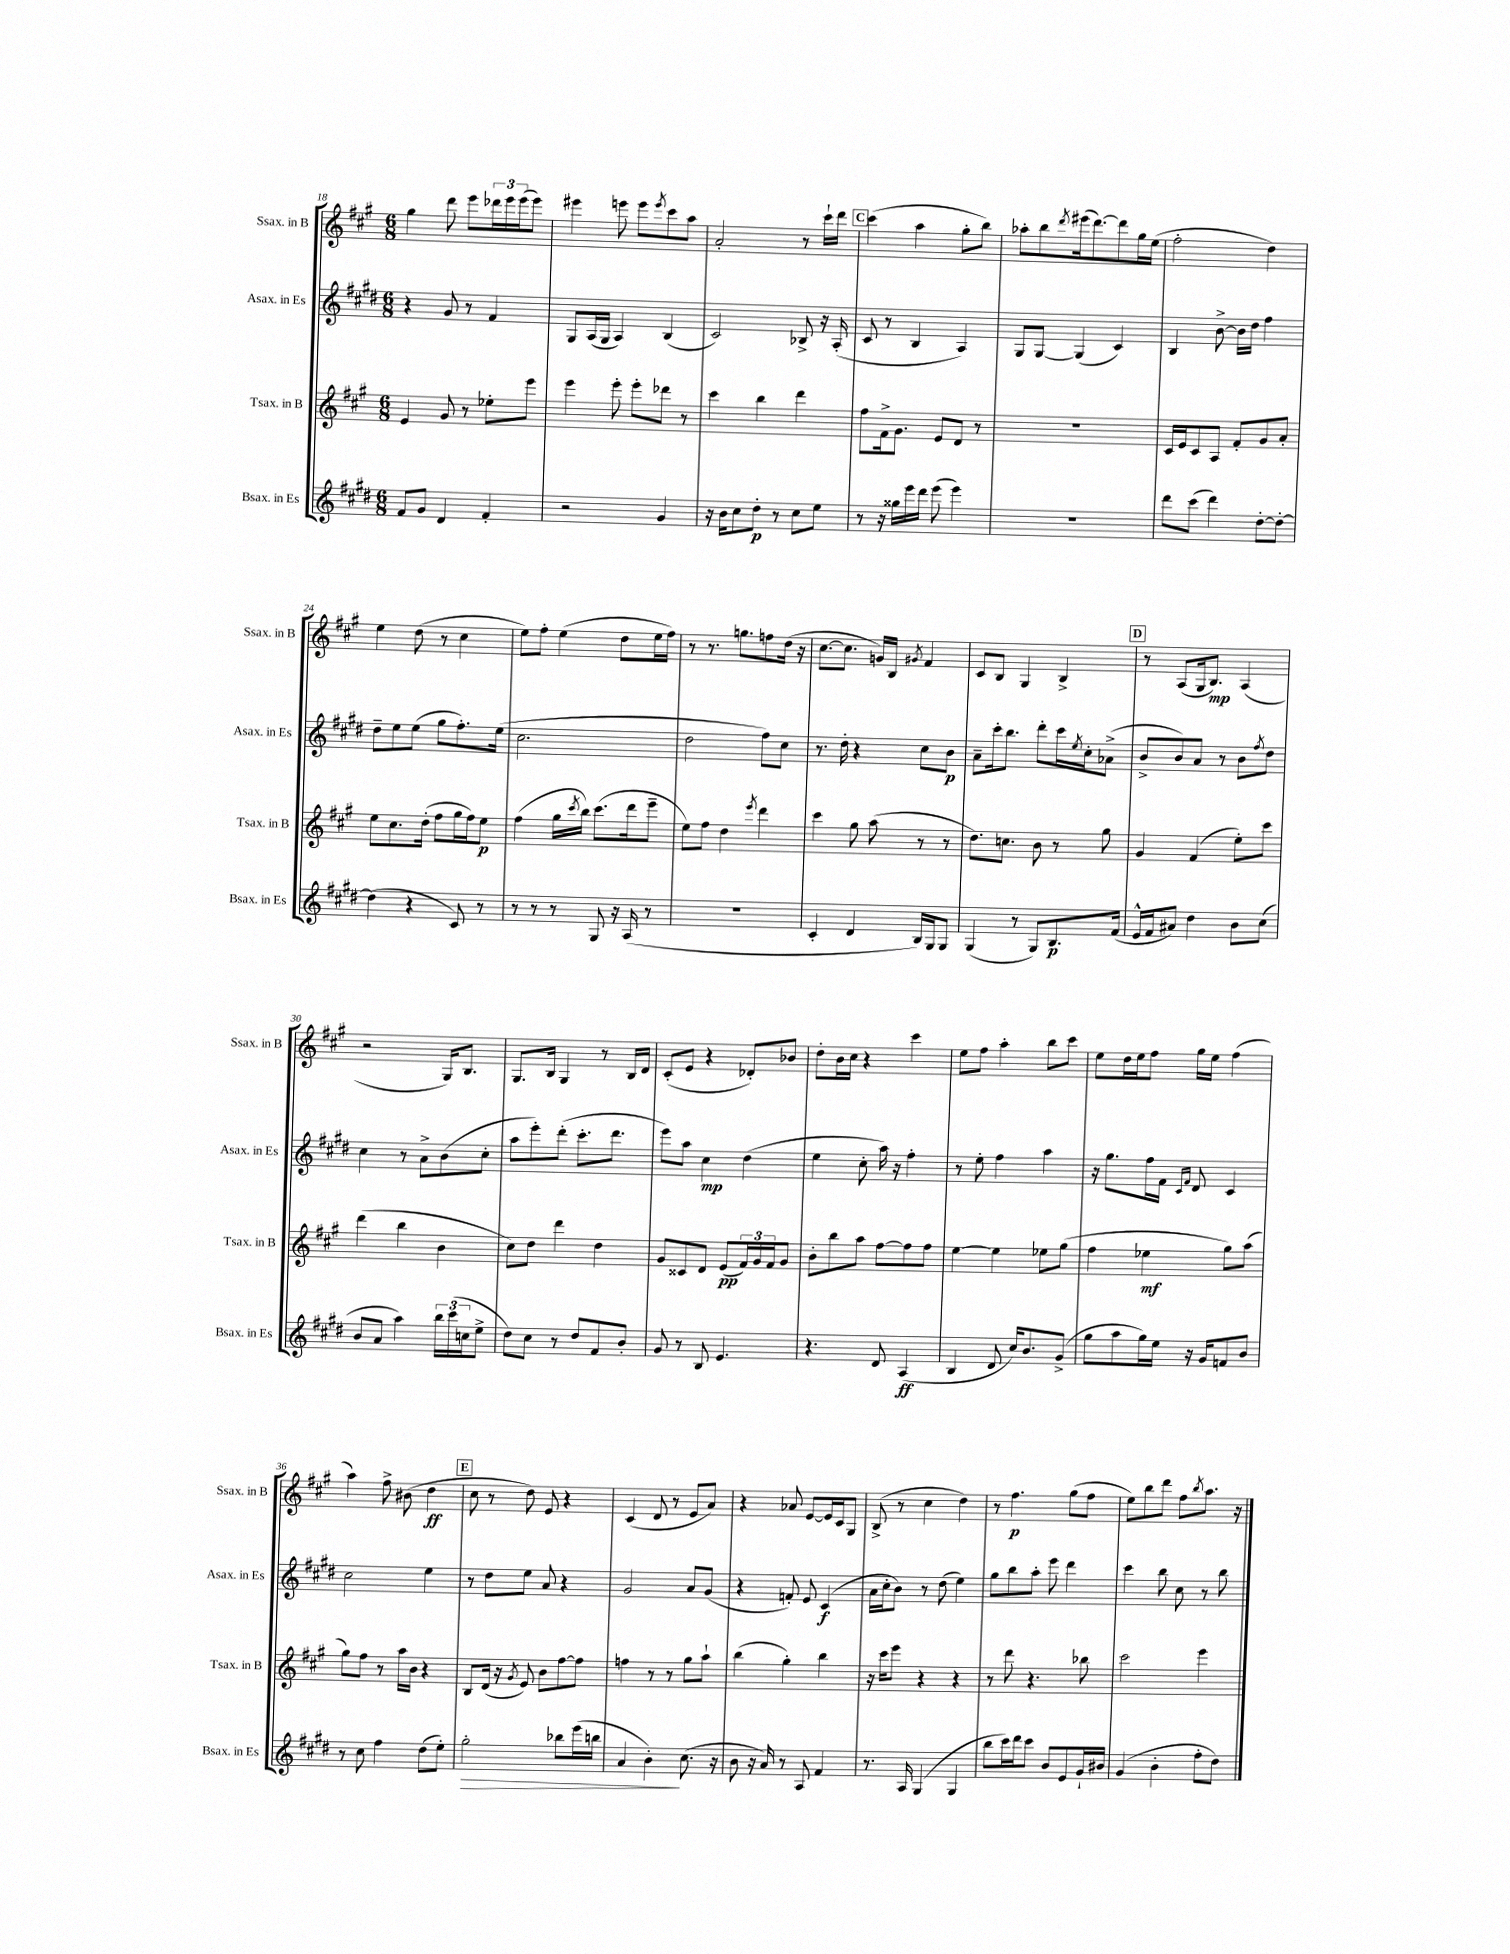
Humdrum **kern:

**kern	**kern	**kern	**kern
*staff4	*staff3	*staff2	*staff1
*clefG2	*clefG2	*clefG2	*clefG2
*k[f#c#g#d#]	*k[f#c#g#]	*k[f#c#g#d#]	*k[f#c#g#]
*M6/8	*M6/8	*M6/8	*M6/8
8f#	4e	4r	4gg#
8g#	.	.	.
4d#	8g#	8g#	8ddd
.	8r	8r	8eee
4f#'	8ee-'	4f#	24ddd-
.	.	.	24eee
.	.	.	(24eee
.	8eee	.	8eee)
=	=	=	=
2r	4eee	8G#	4eee#
.	.	(16A	.
.	.	16G#	.
.	8eee'	4A)	8eee
.	8eee'	.	8eee
.	.	.	8qeee
4g#	8ddd-	(4B	8ccc#
.	8r	.	8aa
=	=	=	=
16r	4ccc#	2c#)	2a'
16b	.	.	.
8cc#	.	.	.
8dd#'	4bb	.	.
8r	.	.	.
8cc#	4ddd	8B-^	8r
8ee	.	16r	16ccc#`
.	.	(16A'	16ddd
=	=	=	=
8r	8ff#	8c#	(4ccc#
16r	16f#^	8r	.
16gg##	8.g#	.	.
16eee	.	4B	4aa
16ddd#	.	.	.
(8eee	8e	.	.
4eee)	8d	4A)	8gg#'
.	8r	.	8bb)
=	=	=	=
2.r	2.r	8G#	8aa-'
.	.	[8G#	8bb
.	.	.	8qddd
.	.	(4G#]	(16eee#
.	.	.	[8.ddd)
.	.	4c#)	8ddd]
.	.	.	16gg#
.	.	.	(16ee
=	=	=	=
8ddd#	16c#	4B	2ff#'
.	16e	.	.
(8ccc#	8c#	.	.
4ddd#)	8A	[8b^	.
.	8f#'	16b]	.
.	.	16dd#	.
[8dd#'	8g#	4ff#	4dd)
8dd#'_	8a'	.	.
=	=	=	=
(4dd#]	8ee	8dd#~	4ee
.	8.cc#	8ee	.
4r	.	(8ee	(8dd
.	(16dd'	.	.
.	8ff#	8gg#	8r
8c#)	16gg#	8.ff#')	4cc#
.	16ff#)	.	.
8r	8ee	.	.
.	.	(16ee	.
=	=	=	=
8r	(4ff#	2.cc#	8ee)
8r	.	.	8ff#'
8r	16gg#	.	(4ee
.	8qccc#	.	.
.	16bb)	.	.
8G#	(8.ccc#	.	.
16r	.	.	8dd
(16A	16ddd	.	.
8r	8eee~	.	16ee
.	.	.	16ff#)
=	=	=	=
2.r	8ee)	2dd#	8r
.	8ff#	.	8.r
.	4dd	.	.
.	.	.	8.gg
.	8qeee	.	.
.	4ddd	8ff#)	8ff
.	.	8cc#	(16dd
.	.	.	16r
=	=	=	=
4c#'	4ccc#	8.r	[8.cc#
.	.	16dd#'	8.cc#]
4d#	8gg#	4r	.
.	(8aa	.	16g)
.	.	.	16B
.	.	.	8qg#
16B)	8r	8cc#	4f#
16G#	.	.	.
8G#	8r	8b	.
=	=	=	=
(4G#	8.dd)	8a~	8c#
.	.	16ccc#'	8B
.	8.cc	8.bb	.
8r	.	.	4G#
8G#)	8b	8ddd#'	.
8.B	8r	16ccc#	4B^
.	.	8qee	.
.	.	16cc#'	.
.	8gg#	(8a-^	.
(16f#	.	.	.
=	=	=	=
16e^^	4g#	8b^	8r
16f#	.	.	.
8a#)	.	8b)	(8A
4dd#	(4f#	8a	16G#
.	.	.	8.B)
.	.	8r	.
8b	8ee')	8b	(4A
.	.	8qff#	.
(8cc#	8ccc#	8dd#	.
=	=	=	=
8b	(4ddd	4cc#	2r
8a	.	.	.
4aa)	4bb	8r	.
.	.	8a^	.
24bb	4b	(8b	16G#)
(24ccc#	.	.	.
.	.	.	8.B
24cc	.	.	.
8ee^	.	8cc#'	.
=	=	=	=
8dd#)	8cc#)	8aa	8.G#
8cc#	8dd	8eee')	.
.	.	.	16B
8r	4ddd	(8ddd#'	4G#
8dd#	.	8.ccc#'	.
8f#	4dd	.	8r
.	.	8.ddd#	.
8b'	.	.	16B
.	.	.	16d
=	=	=	=
8g#	8g#	8eee)	(8c#'
8r	8c##	8aa	8e
8B	8d	4cc#	4r
4.e	(8e	.	.
.	24f#)	(4dd#	8d-')
.	24g#	.	.
.	24f#	.	.
.	8g#	.	8b-
=	=	=	=
4.r	8b'	4ee	8dd'
.	8bb	.	16b
.	.	.	16cc#
.	8aa	8cc#'	4r
8d#	[8ff#	16aa)	.
.	.	16r	.
(4A	8ff#]	4ff#'	4ccc#
.	8ff#	.	.
=	=	=	=
4B	[4ee	8r	8ee
.	.	8ee'	8ff#
8d#	4ee]	4ff#	4aa'
16cc#)	.	.	.
8.b	.	.	.
.	8ee-	4aa	8bb
(8g#^	(8gg#	.	8ccc#
=	=	=	=
8gg#	4ff#	16r	8ee
.	.	8.gg#	.
8aa	.	.	16dd
.	.	.	16ee
16gg#)	4ee-	16ff#	8ff#
16ee	.	16f#	.
.	.	16qqc#	.
.	.	16qqf#	.
16r	.	8d#	16gg#
16g#	.	.	16ee
8f	8gg#)	4c#	(4ff#
8b	(8aa	.	.
=	=	=	=
8r	8gg#)	2cc#	4aa)
8cc#	8ff#	.	.
4ff#	8r	.	8ff#^
.	16aa	.	(8b#
.	16b	.	.
(8dd#	4r	4ee	4dd
8ee')	.	.	.
=	=	=	=
2gg#'	8B	8r	8cc#
.	(16d	8dd#	8r
.	16r	.	.
.	8qg#	.	.
.	8e)	8ee	8dd)
.	8b	8a	8e
8bb-	[8ff#	4r	4r
(16eee	8ff#]	.	.
16bb	.	.	.
=	=	=	=
4a	4ff	2g#	(4c#
4b')	8r	.	8d
.	8r	.	8r
(8.cc#	8gg#	8a	8e
.	8aa`	(8g#	8a)
16r	.	.	.
=	=	=	=
8b	(4bb	4r	4r
16r	.	.	.
16a)	.	.	.
8r	4gg#')	8f')	8a-
8A	.	8e	[8e
4f#	4bb	(4c#	16e]
.	.	.	16c#
.	.	.	8G#
=	=	=	=
8.r	16r	16a	(8B^
.	16ccc#	16cc#'	.
.	8eee	8b)	8r
16A	.	.	.
(4G#	4r	8r	4cc#
.	.	(8dd#	.
4G#	4r	4ee)	4dd)
=	=	=	=
8bb	8r	8gg#	8r
16ccc#)	8ddd	8bb	4.ff#
16ddd#	.	.	.
8ccc#	4.r	8aa'	.
8b	.	8eee	.
8e	.	4ddd#	(8gg#
16g#`	8bb-	.	8ff#
16b#	.	.	.
=	=	=	=
(4g#	2ccc#	4ccc#	8ee)
.	.	.	8bb
4b'	.	8bb	8ddd
.	.	8cc#	8ff#
.	.	.	8qbb
8ff#'	4eee	8r	8.aa
8dd#)	.	8bb	.
.	.	.	16r
==	==	==	==
*-	*-	*-	*-
